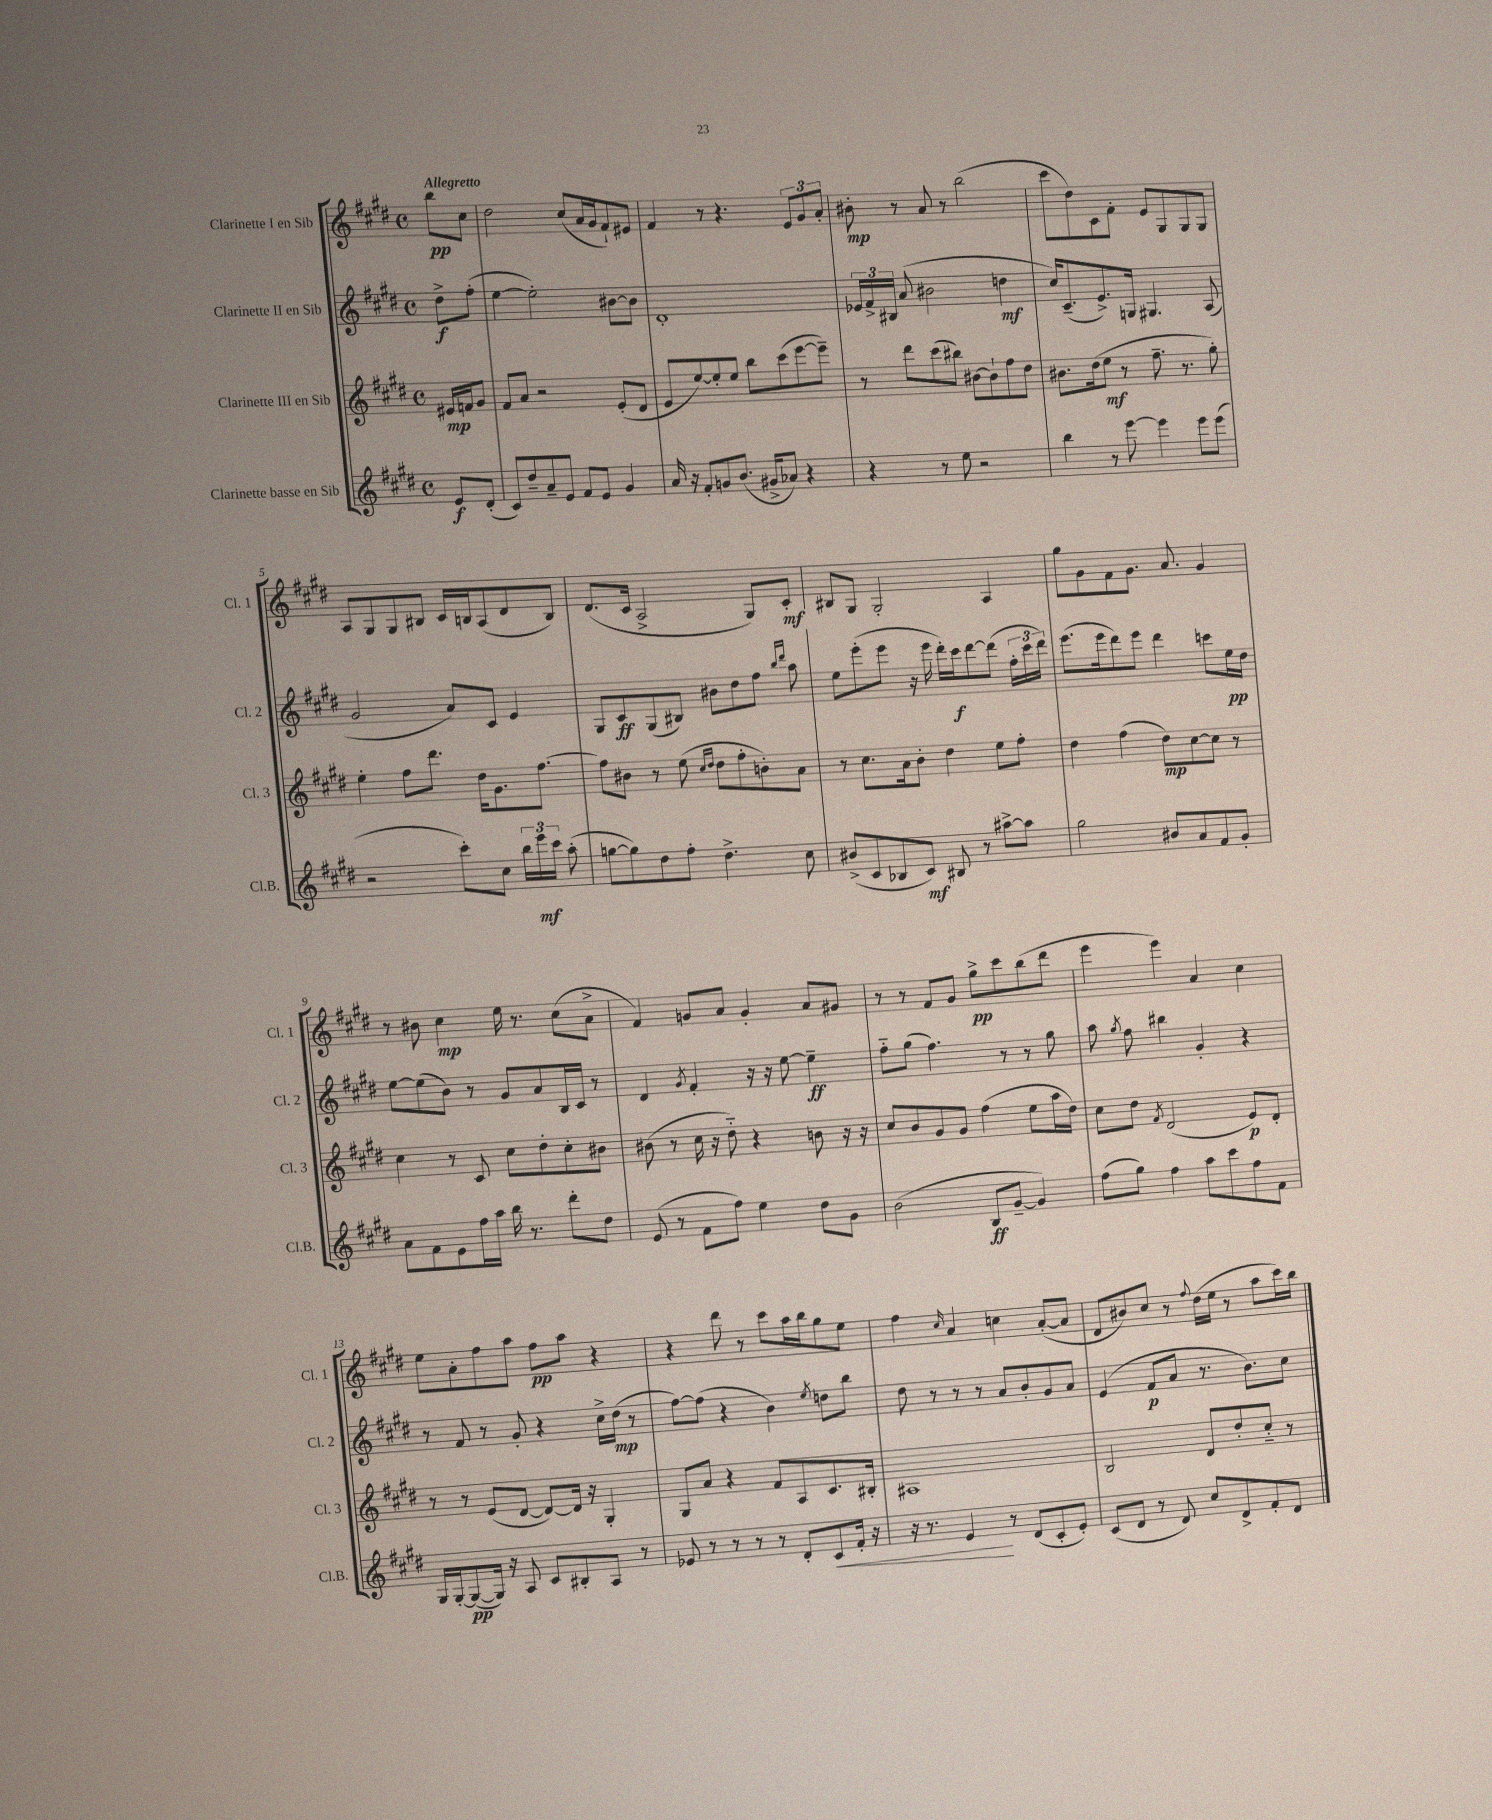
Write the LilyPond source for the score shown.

<<
\new StaffGroup <<
\new Staff = "s0" \with { instrumentName = "Clarinette I en Sib" shortInstrumentName = "Cl. 1" } {
    \clef treble \key e \major \defaultTimeSignature \time 4/4 \partial 4 \tempo "Allegretto"
    \autoBeamOff b''8[\pp cis''8] |
    dis''2 cis''8[( a'16 gis'16 fis'8-!) eis'8] |
    fis'4 r8 r4. \tuplet 3/2 { e'8[ gis'8 a'8]-. } |
    bis'8-.\mp r8 a'8 r8 b''2( |
    cis'''8[ dis''8) cis'8 fis'8]-. e'8[ gis8 gis8 gis8] |
    a8[ gis8 gis8 bis8] cis'16[ b16 a8( dis'8 b8]) |
    dis'8.[( cis'16] a2-> gis8[) cis'8]-.\mf |
    bis8[ gis8] gis2-. a4 |
    gis''8[ gis'8 fis'8 gis'8.] a'8. gis'4 |
    r8 bis'8 cis''4\mp e''16 r8. cis''8[( a'8]-> |
    fis'4) g'8[ a'8] g'4-. a'8[ gis'8] |
    r8 r8 fis'8[ gis'8] gis''8[->\pp cis'''8 b''8( dis'''8] |
    e'''4 e'''4) a'4 cis''4 |
    e''8[ a'8-. fis''8 a''8] fis''8[\pp a''8] r4 |
    r4 dis'''8 r8 cis'''8[ a''16 b''16 gis''8 e''8] |
    fis''4 \grace { cis''16 } a'4 c''4 a'8[~-.( a'8] |
    dis'8[ bis'8) cis''8] r8 \appoggiatura { fis''8 } dis''16[( e''16] r8 a''8[ cis'''16) b''16] \bar "|." |
}
\new Staff = "s1" \with { instrumentName = "Clarinette II en Sib" shortInstrumentName = "Cl. 2" } {
    \clef treble \key e \major \defaultTimeSignature \time 4/4 \partial 4
    \autoBeamOff dis''8[->\f fis''8]-.( |
    e''4~ e''2-.) bis'8[~ bis'8] |
    dis'1-. |
    \tuplet 3/2 { ees'16[ fis'16-> bis16] } a'8( bis'2 d''4\mf |
    cis''16[) cis'8.--( e'8.->) g16] gis4. a8( |
    gis'2 a'8[) cis'8] e'4 |
    gis8[ cis'8\ff gis8( bis8]) bis'8[ dis''8 fis''8] \grace { b''16[ dis'''16] } a''8 |
    e''8[ e'''8-.( e'''8] r16 e'''16 dis'''16[-.) cis'''16\f dis'''8~ dis'''8]( \tuplet 3/2 { fis''16[-. cis'''16 dis'''16]) } |
    e'''8.[( e'''16 dis'''8) e'''8] dis'''4 c'''8[ e''16\pp dis''16] |
    e''8[~ e''8( b'8]) r8 gis'8[ a'8 b16 cis'16] r8 |
    dis'4 \acciaccatura { gis'8 } fis'4-. r16 r16 e''8~ e''4--\ff |
    fis''8[-_ gis''8]( fis''4.) r8 r8 gis''8 |
    a''8 \acciaccatura { gis''8 } fis''8 bis''4 gis'4-. r4 |
    r8 fis'8 r8 gis'8-. r4 cis''16[-> dis''16]\mp( r8 |
    fis''8[~) fis''8]( r4 b'4) \acciaccatura { e''8 } d''8[ b''8] |
    dis''8 r8 r8 r8 a'8[ b'8-. gis'8 a'8] |
    e'4( fis'8[\p a'8] r8. b'8.[) cis''8] \bar "|." |
}
\new Staff = "s2" \with { instrumentName = "Clarinette III en Sib" shortInstrumentName = "Cl. 3" } {
    \clef treble \key e \major \defaultTimeSignature \time 4/4 \partial 4
    \autoBeamOff eis'16[\mp f'16 gis'8] |
    fis'8[ a'8] r2 e'8[-.( dis'8] |
    e'8[ e''8~) e''8-. e''8] b''8[ cis'''8( e'''8~ e'''8]--) |
    r8 dis'''8[ cis'''8( bis''8]) bis'8[~ bis'8-! fis''8 dis''8] |
    bis'8.[ dis''16( e''8]\mf r8 fis''8.-- r8. gis''8-.) |
    e''4-. fis''8[ dis'''8.] dis''16[ gis'8. fis''8.]~ |
    fis''8[ bis'8] r8 e''8( \grace { cis''16[ dis''16] } dis''8[ fis''8-. b'8-.) a'8] |
    r8 cis''8.[ a'16 b'8]-. dis''4 e''8[ fis''8]-. |
    dis''4 fis''4( dis''8[\mp) cis''8~ cis''8] r8 |
    cis''4 r8 cis'8 cis''8[ dis''8-. cis''8-. bis'8] |
    bis'8( r8 cis''16 r16 dis''8-_) r4 b'8 r16 r16 |
    cis''8[ b'8 gis'8 gis'8] fis''4( e''8[ a''16 dis''16]) |
    cis''8[ dis''8] \acciaccatura { fis'8 } dis'2( e'8[\p) dis'8]-. |
    r8 r8 e'8[( dis'8]~ dis'8[~) dis'16] r16 gis4-. |
    gis8[ a'8] r4 fis'8[ a8 cis'8. bis16]-. |
    ais1 |
    b2 dis'8[ dis''8-. cis''8]-_ r8 \bar "|." |
}
\new Staff = "s3" \with { instrumentName = "Clarinette basse en Sib" shortInstrumentName = "Cl.B." } {
    \clef treble \key e \major \defaultTimeSignature \time 4/4 \partial 4
    \autoBeamOff e'8[\f dis'8]-.( |
    cis'8[) dis''8-- a'8-- e'8] fis'8[ e'8] gis'4 |
    a'16 r16 fis'8[-. g'8 b'8.]( gis'16[-> aes'8]) r4 |
    r4 r8 e''8 r2 |
    b''4 r8 e'''8~ e'''4 e'''8[ e'''8]( |
    r2 cis'''8[-.) cis''8] \tuplet 3/2 { b''16[ e'''16\mf cis'''16] } a''8-.( |
    g''8[~ g''8) dis''8 fis''8]-. dis''4.-> cis''8 |
    bis'8[->( cis'8 bes8 cis'8]\mf) bis8 r8 ais''8[~-> ais''8] |
    gis''2 bis'8[ a'8 fis'8 gis'8]-. |
    a'8[ fis'8 e'8 fis''16 a''16] b''16 r8. dis'''8[-. dis''8] |
    e'8( r8 fis'8[ fis''8]) e''4 dis''8[ gis'8] |
    b'2( b8[\ff gis'8]~-- gis'4) |
    fis''8[( gis''8]) fis''4 a''8[ cis'''8 fis''8 fis'8] |
    gis16[ gis16~-. gis8~\pp( gis16]) r16 a8 cis'8[ bis8-. a8] r8 |
    ees'8 r8 r8 r8 r8 dis'8[-. cis'8\< fis'16]-. r16 |
    r16 r8. e'4\! r8 dis'8[( cis'8-. e'8]-.) |
    cis'8[( dis'8] r8 dis'8) cis''8[ dis'8-> fis'8-. dis'8] \bar "|." |
}
>>
>>
